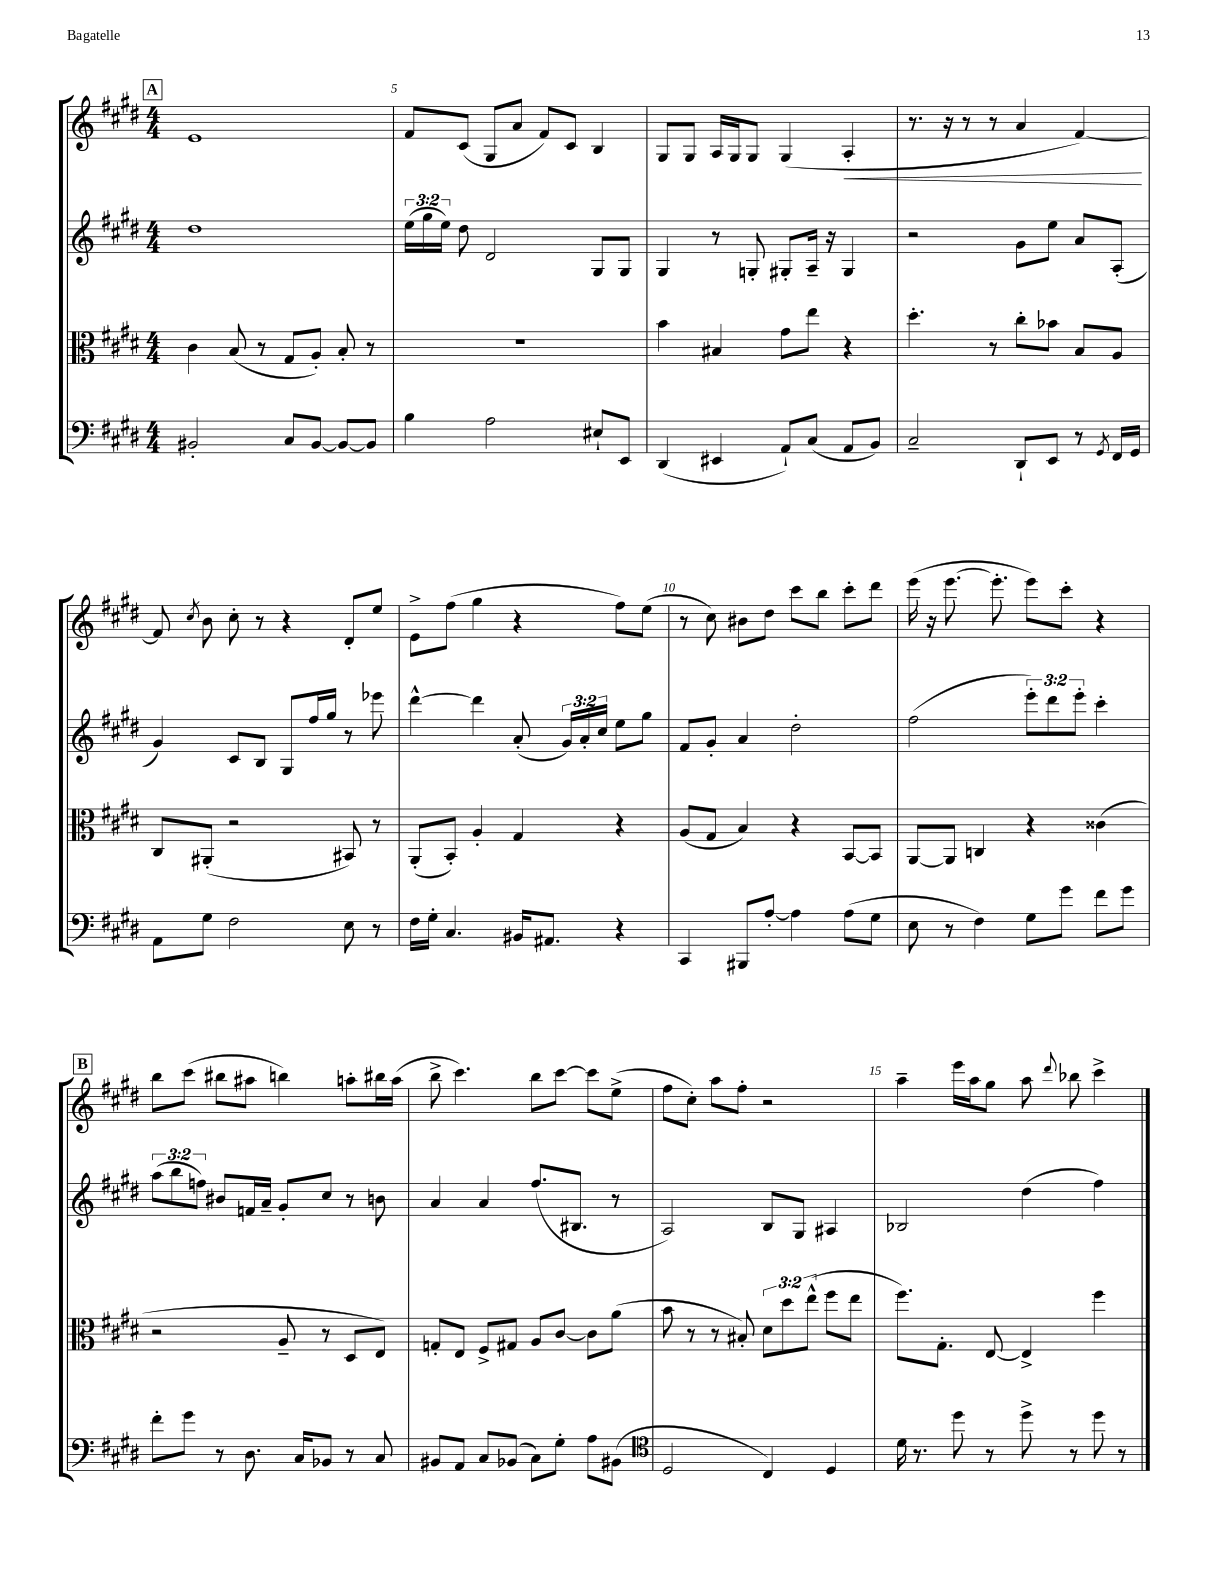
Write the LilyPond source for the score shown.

<<
\new StaffGroup <<
\new Staff = "s0" {
    \clef treble \key e \major \numericTimeSignature \time 4/4
    \autoBeamOff \mark \markup { \box "A" } e'1 |
    fis'8[ cis'8]( gis8[ a'8] fis'8[) cis'8] b4 |
    gis8[ gis8] a16[ gis16 gis8] gis4( a4-.\< |
    r8. r16 r8 r8 a'4 fis'4~\!) |
    fis'8 \acciaccatura { cis''8 } b'8 cis''8-. r8 r4 dis'8[-. e''8] |
    e'8[-> fis''8]( gis''4 r4 fis''8[) e''8]( |
    r8 cis''8) bis'8[ dis''8] cis'''8[ b''8] cis'''8[-. dis'''8] |
    e'''16( r16 e'''8.~ e'''8.-. e'''8[) cis'''8]-. r4 |
    \mark \markup { \box "B" } b''8[ cis'''8]( bis''8[ ais''8] b''4) a''8[-. bis''16 a''16]( |
    b''8-> cis'''4.) b''8[ cis'''8]~ cis'''8[ e''8]->( |
    fis''8[ cis''8]-.) a''8[ fis''8]-. r2 |
    a''4-- e'''16[ a''16 gis''8] a''8 \appoggiatura { dis'''8 } bes''8 cis'''4-> \bar "|." |
}
\new Staff = "s1" {
    \clef treble \key e \major \numericTimeSignature \time 4/4 \override Staff.TupletNumber.text = #tuplet-number::calc-fraction-text
    \autoBeamOff \mark \markup { \box "A" } dis''1 |
    \tuplet 3/2 { e''16[( gis''16 e''16]) } dis''8 dis'2 gis8[ gis8] |
    gis4 r8 g8-. gis8[-. a16]-- r16 gis4 |
    r2 gis'8[ e''8] a'8[ a8]-.( |
    gis'4) cis'8[ b8] gis8[ fis''16 gis''16] r8 ees'''8 |
    dis'''4~-^ dis'''4 a'8-.( \tuplet 3/2 { gis'16[) a'16-. cis''16] } e''8[ gis''8] |
    fis'8[ gis'8]-. a'4 dis''2-. |
    fis''2( \tuplet 3/2 { e'''8[-.) dis'''8 e'''8]-. } cis'''4-. |
    \mark \markup { \box "B" } \tuplet 3/2 { a''8[( b''8 f''8]) } bis'8[ f'16 a'16]-- gis'8[-. cis''8] r8 b'8 |
    a'4 a'4 fis''8.[( bis8.] r8 |
    a2) b8[ gis8] ais4 |
    bes2 dis''4( fis''4) \bar "|." |
}
\new Staff = "s2" {
    \clef alto \key e \major \numericTimeSignature \time 4/4 \override Staff.TupletNumber.text = #tuplet-number::calc-fraction-text
    \autoBeamOff \mark \markup { \box "A" } cis'4 b8( r8 gis8[ a8]-.) b8-. r8 |
    R1 |
    b'4 bis4 gis'8[ e''8] r4 |
    dis''4.-. r8 cis''8[-. bes'8] b8[ a8] |
    cis8[ ais,8]-.( r2 bis,8) r8 |
    a,8[-.( b,8]-.) a4-. gis4 r4 |
    a8[( gis8] b4) r4 b,8[~ b,8] |
    a,8[~ a,8] c4 r4 cisis'4( |
    \mark \markup { \box "B" } r2 a8-- r8 dis8[ e8]) |
    g8[-. e8] fis8[-> gis8] a8[ cis'8]~ cis'8[ a'8]( |
    b'8 r8 r8 bis8-.) \tuplet 3/2 { dis'8[ dis''8 e''8]-^( } fis''8[ e''8] |
    fis''8.[) gis8.]-. e8~ e4-> fis''4 \bar "|." |
}
\new Staff = "s3" {
    \clef bass \key e \major \numericTimeSignature \time 4/4
    \autoBeamOff \mark \markup { \box "A" } bis,2-. cis8[ bis,8]~ bis,8[~ bis,8] |
    b4 a2 eis8[-! e,8] |
    dis,4( eis,4 a,8[-!) cis8]( a,8[ b,8]) |
    cis2-- dis,8[-! e,8] r8 \acciaccatura { gis,8 } fis,16[ gis,16] |
    a,8[ gis8] fis2 e8 r8 |
    fis16[ gis16]-. cis4. bis,16[ ais,8.] r4 |
    cis,4 bis,,8[ a8]~-. a4 a8[( gis8] |
    e8 r8 fis4) gis8[ gis'8] fis'8[ gis'8] |
    \mark \markup { \box "B" } fis'8[-. gis'8] r8 dis8. cis16[ bes,8] r8 cis8 |
    bis,8[ a,8] cis8[ bes,8]( cis8[) gis8]-. a8[ bis,8]( |
    \clef tenor dis2 cis4) dis4 |
    dis'16 r8. dis''8 r8 dis''8-> r8 dis''8 r8 \bar "|." |
}
>>
>>
\layout { \context { \Score currentBarNumber = #4 \override BarNumber.break-visibility = ##(#f #t #t) barNumberVisibility = #(every-nth-bar-number-visible 5) } }
